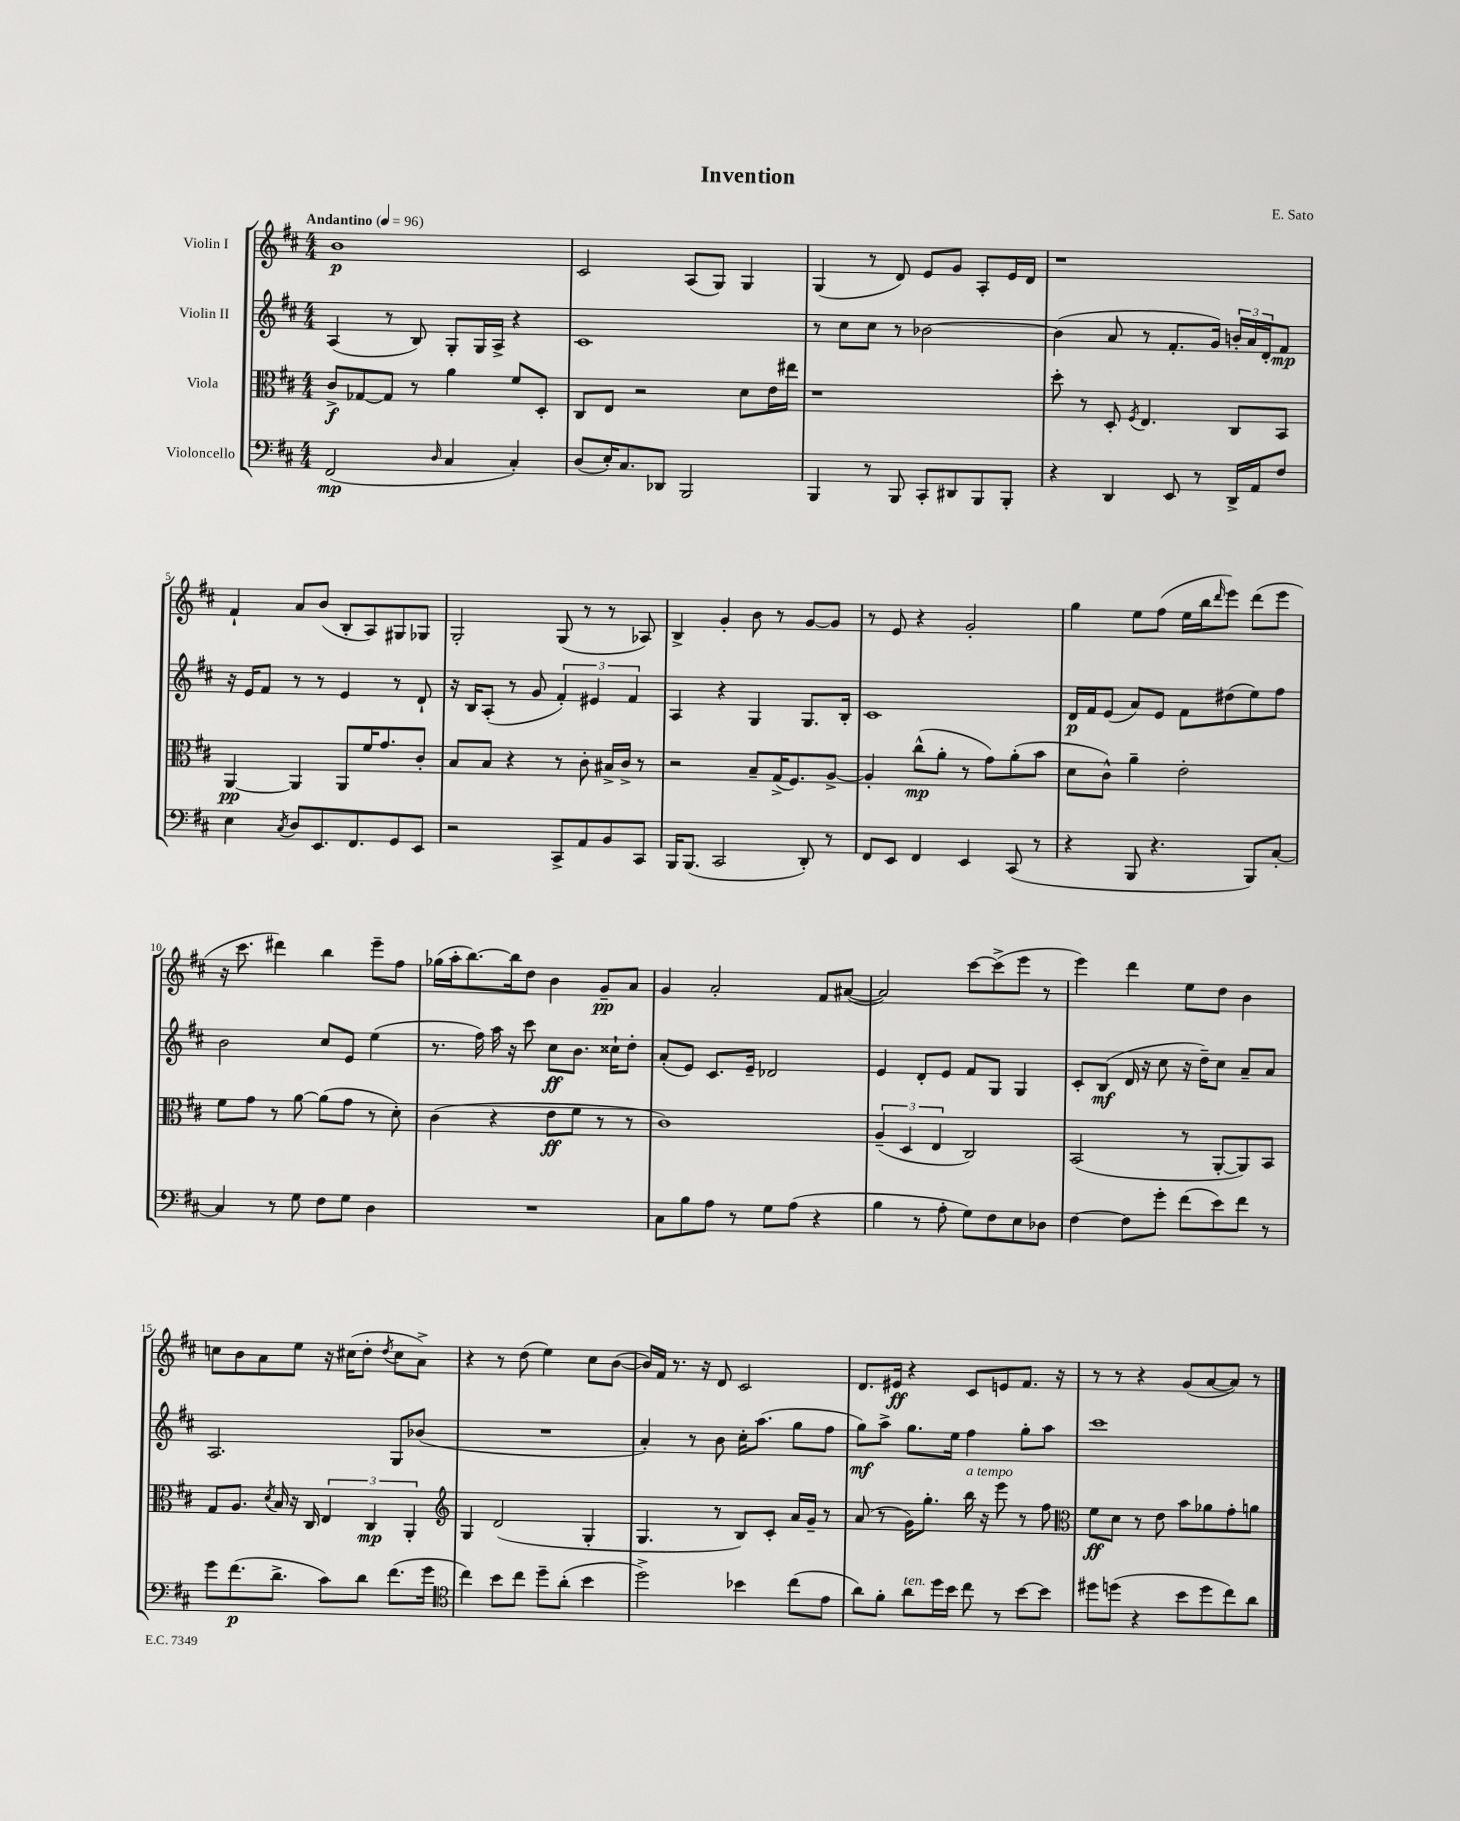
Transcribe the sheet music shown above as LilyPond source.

\header { title = "Invention" composer = "E. Sato" }
<<
\new StaffGroup <<
\new Staff = "s0" \with { instrumentName = "Violin I" } {
    \clef treble \key d \major \numericTimeSignature \time 4/4 \tempo "Andantino" 4 = 96
    b'1\p |
    cis'2 a8( g8) g4 |
    g4( r8 d'8) e'8 g'8 a8-. e'16 d'16 |
    r1 |
    fis'4-! a'8 b'8( b8-. a8) gis8 ges8 |
    g2-. g8( r8 r8 aes8) |
    b4-> g'4-. b'8 r8 g'8~ g'8 |
    r8 e'8 r4 g'2-. |
    g''4 e''8 fis''8( e''16 b''16 \grace { d'''16 } e'''8) d'''8( e'''8 |
    r16 cis'''8. dis'''4) b''4 e'''8-- fis''8 |
    ges''16( a''16-. b''8.~) b''16 d''8 b'4 g'8--\pp a'8 |
    g'4 a'2-. fis'8 ais'8~( |
    ais'2) cis'''8~ cis'''8->( e'''8 r8 |
    e'''4) d'''4 e''8 d''8 b'4 |
    c''8 b'8 a'8 e''8 r16 cis''16( d''8-. \acciaccatura { d''8 } cis''8 a'8->) |
    r4 r8 d''8( e''4) cis''8 b'8~( |
    b'16) fis'16 r8. r16 d'8 cis'2 |
    d'8. eis'16\ff r4 cis'8 e'8 fis'8. r16 |
    r8 r8 r4 g'8( a'8~ a'8) r8 \bar "|." |
}
\new Staff = "s1" \with { instrumentName = "Violin II" } {
    \clef treble \key d \major \numericTimeSignature \time 4/4
    a4( r8 b8) g8-. g16 a16-> r4 |
    cis'1 |
    r8 cis''8 cis''8 r8 bes'2~ |
    bes'4( a'8 r8 fis'8.-. g'16) \tuplet 3/2 { b'16-. a'16 d'16-. } fis'8\mp |
    r16 e'16 fis'8 r8 r8 e'4 r8 d'8-! |
    r16 b16 a8-.( r8 g'8 \tuplet 3/2 { fis'4-.) eis'4 fis'4 } |
    a4 r4 g4 g8. b16-. |
    cis'1 |
    d'16\p fis'16 e'8( a'8) e'8 fis'8 dis''8( e''8) fis''8 |
    b'2 cis''8 e'8 e''4( |
    r8. fis''16) a''16 r16 cis'''8 cis''8\ff b'8. cisis''16-! d''8-. |
    a'8-.( e'8) cis'8. e'16-- des'2 |
    e'4 d'8-. e'8 fis'8 g8 g4 |
    cis'8-. b8\mf( d'16 r16 cis''8 r16 d''16--) cis''8 a'8-- a'8 |
    a2. g8 bes'8( |
    R1 |
    a'4-.) r8 b'8 cis''16-. a''8.( g''8 fis''8 |
    g''8\mf) a''8-> g''8. e''16 fis''4 g''8-. a''8 |
    cis'''1 \bar "|." |
}
\new Staff = "s2" \with { instrumentName = "Viola" } {
    \clef alto \key d \major \numericTimeSignature \time 4/4
    cis'8->\f ges8~ ges8 r8 a'4 fis'8 d8-. |
    cis8 e8 r2 d'8 e'16 eis''16 |
    r1 |
    d''8-. r8 d8-. \acciaccatura { fis8 } e4. cis8 b,8 |
    a,4~\pp a,4 a,8 fis'16 g'8. cis'8-. |
    b8 b8 r4 r8 cis'8-. bis16-> cis'16-> r8 |
    r2 b8-- g16->( fis8.) a8~-> |
    a4-. cis''8-^\mp( a'8-. r8 g'8) a'8-.( b'8 |
    d'8 cis'8-^) a'4-- e'2-. |
    fis'8 g'8 r8 a'8~ a'8( g'8 r8 d'8-.) |
    cis'4( r4 e'8\ff fis'8 r8 r8 |
    cis'1) |
    \tuplet 3/2 { a4--( d4 e4 } cis2) |
    b,2( r8 a,8~-. a,8) b,8 |
    g8 a8. \acciaccatura { d'8 } b16 r16 cis16 \tuplet 3/2 { e4 cis4\mp a,4-. } |
    \clef treble g4 d'2( g4-. |
    g4. r8 b8) cis'8-. a'16 g'16-- r8 |
    a'8( r8 g'16) g''8.-. b''16^\markup { \italic "a tempo" } r16 e'''8 r8 fis''8 |
    \clef alto fis'8\ff d'8 r8 e'8 b'8 aes'8 g'8-. a'8 \bar "|." |
}
\new Staff = "s3" \with { instrumentName = "Violoncello" } {
    \clef bass \key d \major \numericTimeSignature \time 4/4
    fis,2\mp( \grace { d16 } cis4 cis4-.) |
    d8( e16-.) cis8. des,8 b,,2 |
    b,,4 r8 b,,8 cis,8-. dis,8 b,,8 b,,8-. |
    r4 d,4 e,8 r8 d,16-> a,16 fis8 |
    e4 \acciaccatura { cis8 } d8 e,8. fis,8. g,8 e,8 |
    r2 cis,8-> a,8 b,8 cis,8 |
    b,,16 b,,8.( cis,2 d,8-.) r8 |
    fis,8 e,8 fis,4 e,4 cis,8( r8 |
    r4 b,,8 r4. b,,8) cis8~-. |
    cis4 r8 g8 fis8 g8 d4 |
    R1 |
    cis8 b8 a8 r8 g8 a8( r4 |
    b4 r8 a8-. g8) fis8 e8 des8 |
    fis4~ fis8 g'8-. fis'8( e'8) fis'8 r8 |
    g'8 fis'8.\p( d'8.-> cis'8) d'8 fis'8.( g'16 |
    \clef tenor cis''4) b'8 cis''8 d''8-- a'8-.( b'4 |
    d''2->) bes'4 cis''8( e'8 |
    a'8) fis'8-. a'8^\markup { \italic "ten." } d''16 b'16 cis''8 r8 b'8~ b'8 |
    dis''8 d''8( r4 b'8 d''8 cis''8) a'8 \bar "|." |
}
>>
>>
